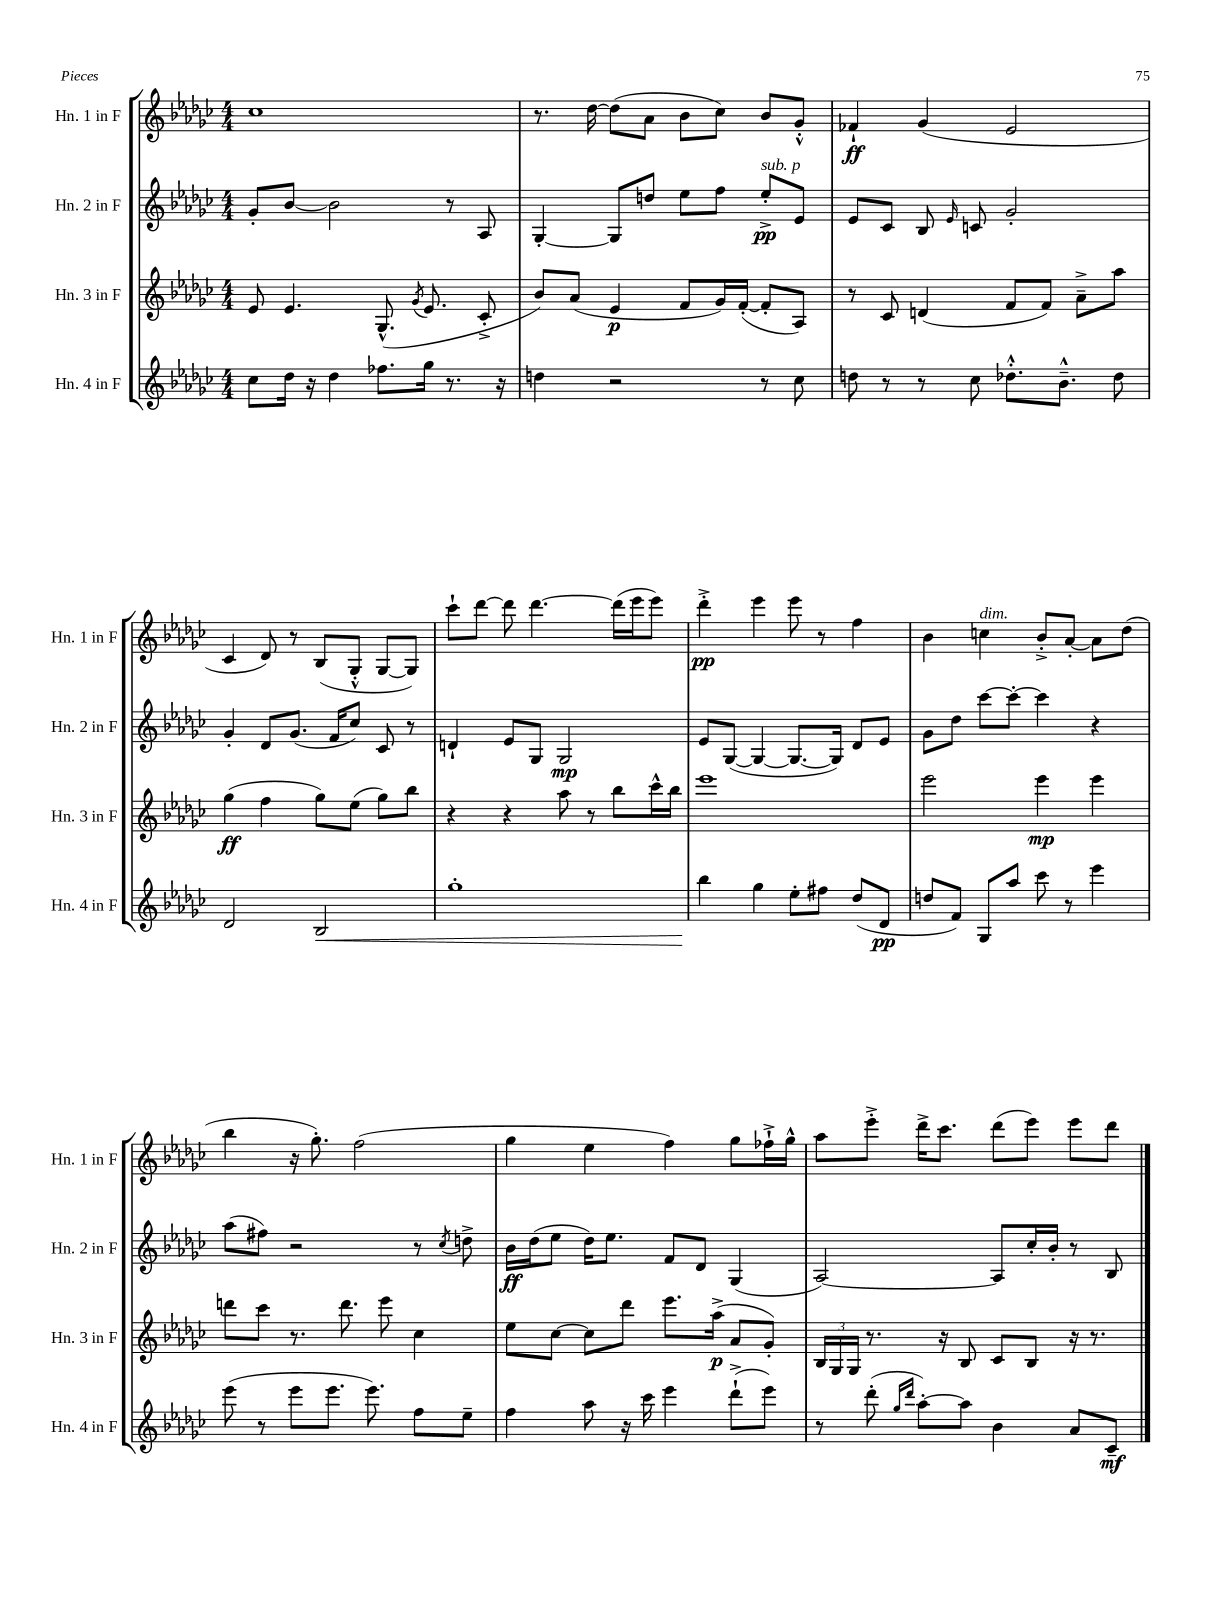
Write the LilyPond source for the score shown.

<<
\new StaffGroup <<
\new Staff = "s0" \with { instrumentName = "Hn. 1 in F" shortInstrumentName = "Hn. 1 in F" } {
    \clef treble \key ges \major \numericTimeSignature \time 4/4
    \autoBeamOff ces''1 |
    r8. des''16~ des''8[( aes'8] bes'8[ ces''8]) bes'8[ ges'8]-.-^ |
    fes'4-!\ff ges'4( ees'2 |
    ces'4 des'8) r8 bes8[( ges8]-.-^ ges8[~ ges8]) |
    ces'''8[-! des'''8]~ des'''8 des'''4.~ des'''16[( ees'''16 ees'''8]) |
    des'''4-.->\pp ees'''4 ees'''8 r8 f''4 |
    bes'4 c''4^\markup { \italic "dim." } bes'8[-.-> aes'8]~-. aes'8[ des''8]( |
    bes''4 r16 ges''8.-.) f''2( |
    ges''4 ees''4 f''4) ges''8[ fes''16-!-> ges''16]-^ |
    aes''8[ ees'''8]-.-> des'''16[-> ces'''8.] des'''8[( ees'''8]) ees'''8[ des'''8] \bar "|." |
}
\new Staff = "s1" \with { instrumentName = "Hn. 2 in F" shortInstrumentName = "Hn. 2 in F" } {
    \clef treble \key ges \major \numericTimeSignature \time 4/4
    \autoBeamOff ges'8[-. bes'8]~ bes'2 r8 aes8 |
    ges4~-. ges8[ d''8] ees''8[ f''8] ees''8[-.->\pp^\markup { \italic "sub. p" } ees'8] |
    ees'8[ ces'8] bes8 \grace { ees'16 } c'8 ges'2-. |
    ges'4-. des'8[ ges'8.]( f'16[ ces''8]) ces'8 r8 |
    d'4-! ees'8[ ges8] ges2\mp |
    ees'8[ ges8]~( ges4~ ges8.[~ ges16]) des'8[ ees'8] |
    ges'8[ des''8] ces'''8[~ ces'''8]~-. ces'''4 r4 |
    aes''8[( fis''8]) r2 r8 \acciaccatura { ces''8 } d''8-> |
    bes'16[\ff des''16( ees''8] des''16[) ees''8.] f'8[ des'8] ges4( |
    aes2~) aes8[ ces''16-. bes'16]-. r8 bes8 \bar "|." |
}
\new Staff = "s2" \with { instrumentName = "Hn. 3 in F" shortInstrumentName = "Hn. 3 in F" } {
    \clef treble \key ges \major \numericTimeSignature \time 4/4
    \autoBeamOff ees'8 ees'4. ges8.-^( \acciaccatura { ges'8 } ees'8. ces'8-.-> |
    bes'8[) aes'8]( ees'4\p f'8[ ges'16) f'16]~-.( f'8[-. aes8]) |
    r8 ces'8 d'4( f'8[ f'8]) aes'8[---> aes''8] |
    ges''4\ff( f''4 ges''8[) ees''8]( ges''8[) bes''8] |
    r4 r4 aes''8 r8 bes''8[ ces'''16-^ bes''16] |
    ees'''1 |
    ees'''2 ees'''4\mp ees'''4 |
    d'''8[ ces'''8] r8. d'''8. ees'''8 ces''4 |
    ees''8[ ces''8]~ ces''8[ des'''8] ees'''8.[ aes''16]->\p( aes'8[ ges'8]-.) |
    \tuplet 3/2 { bes16[ ges16 ges16] } r8. r16 bes8 ces'8[ bes8] r16 r8. \bar "|." |
}
\new Staff = "s3" \with { instrumentName = "Hn. 4 in F" shortInstrumentName = "Hn. 4 in F" } {
    \clef treble \key ges \major \numericTimeSignature \time 4/4
    \autoBeamOff ces''8[ des''16] r16 des''4 fes''8.[ ges''16] r8. r16 |
    d''4 r2 r8 ces''8 |
    d''8 r8 r8 ces''8 des''8.[-.-^ bes'8.]---^ des''8 |
    des'2 bes2\< |
    ges''1-. |
    bes''4\! ges''4 ees''8[-. fis''8] des''8[( des'8]\pp |
    d''8[ f'8]) ges8[ aes''8] ces'''8 r8 ees'''4 |
    ees'''8( r8 ees'''8[ ees'''8.] ees'''8.) f''8[ ees''8]-- |
    f''4 aes''8 r16 ces'''16 ees'''4 des'''8[-!->( ees'''8]) |
    r8 des'''8-.( \grace { ges''16[ des'''16] } aes''8[~-.) aes''8] bes'4 aes'8[ ces'8]--\mf \bar "|." |
}
>>
>>
\layout { \context { \Score \remove "Bar_number_engraver" } }
